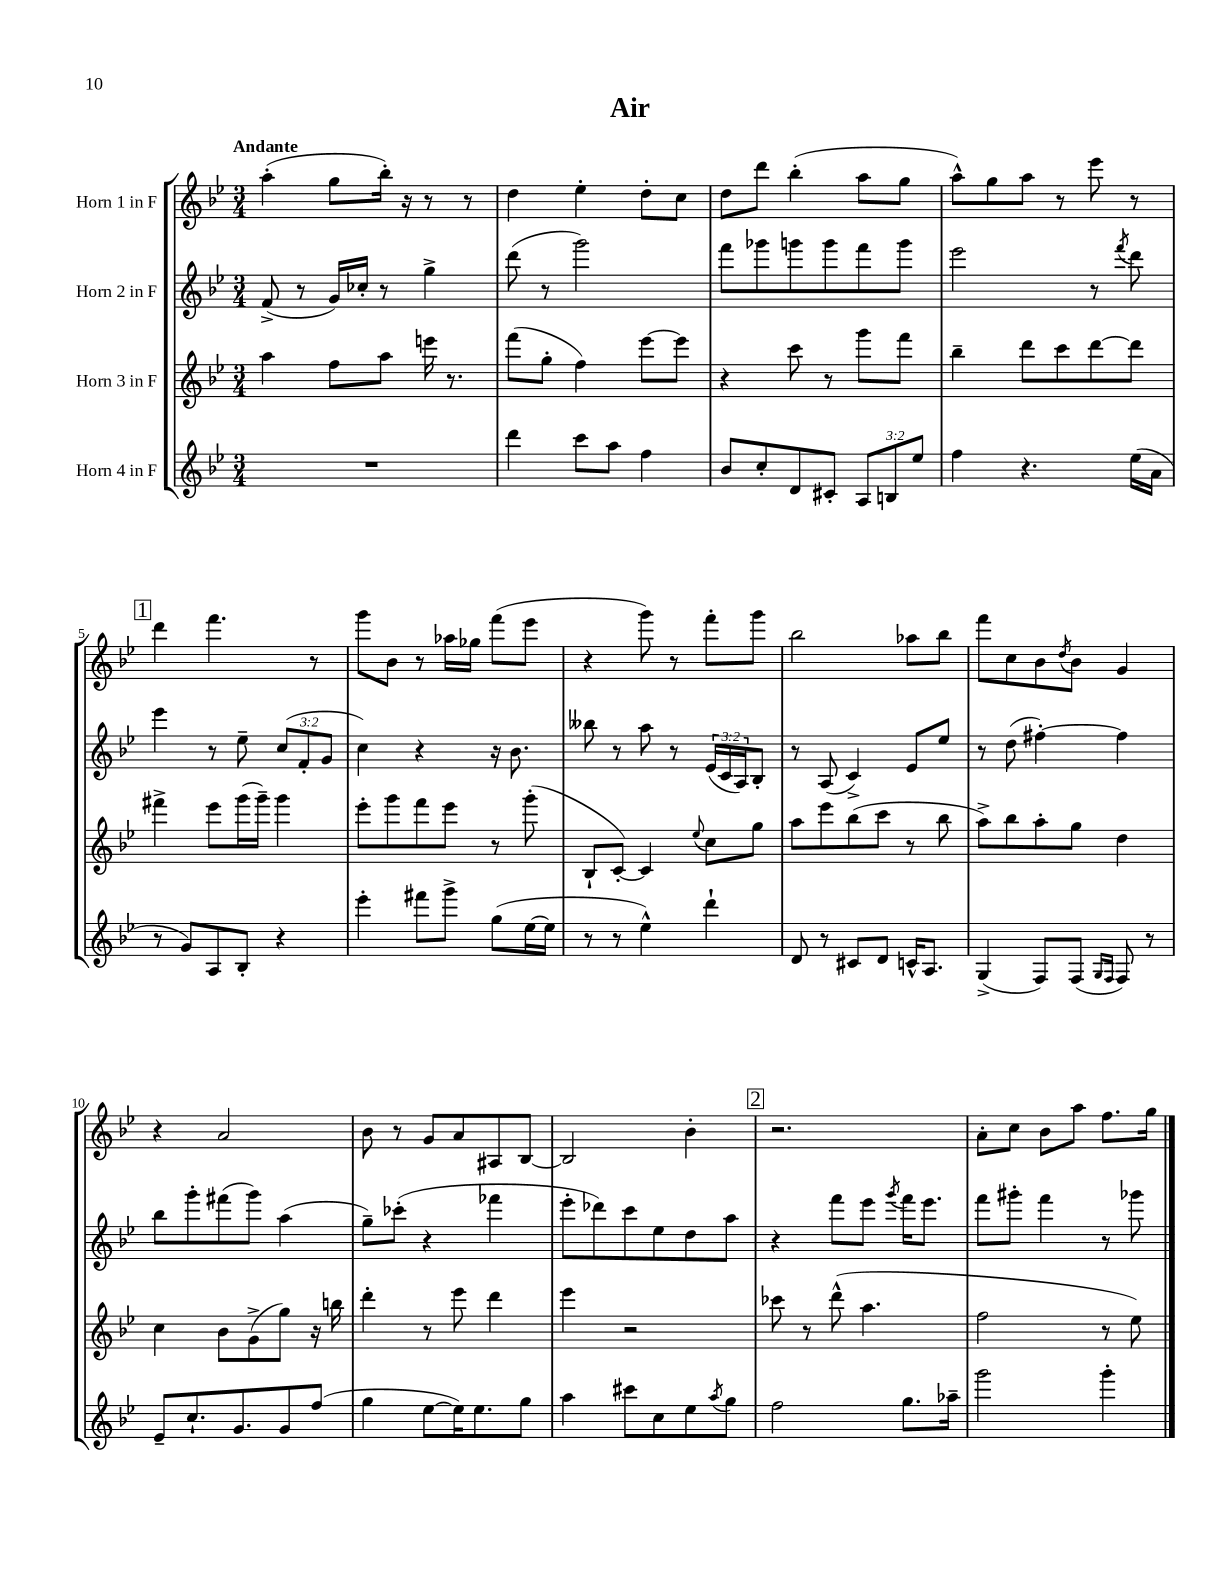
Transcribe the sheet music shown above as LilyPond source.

\header { title = "Air" }
<<
\new StaffGroup <<
\new Staff = "s0" \with { instrumentName = "Horn 1 in F" } {
    \clef treble \key bes \major \numericTimeSignature \time 3/4 \tempo "Andante"
    a''4-.( g''8 bes''16-.) r16 r8 r8 |
    d''4 ees''4-. d''8-. c''8 |
    d''8 d'''8 bes''4-.( a''8 g''8 |
    a''8-^) g''8 a''8 r8 ees'''8 r8 |
    \mark \markup { \box "1" } d'''4 f'''4. r8 |
    g'''8 bes'8 r8 aes''16 ges''16 f'''8( ees'''8 |
    r4 g'''8) r8 f'''8-. g'''8 |
    bes''2 aes''8 bes''8 |
    f'''8 c''8 bes'8 \acciaccatura { d''8 } bes'8 g'4 |
    r4 a'2 |
    bes'8 r8 g'8 a'8 ais8 bes8~ |
    bes2 bes'4-. |
    \mark \markup { \box "2" } r2. |
    a'8-. c''8 bes'8 a''8 f''8. g''16 \bar "|." |
}
\new Staff = "s1" \with { instrumentName = "Horn 2 in F" } {
    \clef treble \key bes \major \numericTimeSignature \time 3/4 \override Staff.TupletNumber.text = #tuplet-number::calc-fraction-text
    f'8->( r8 g'16) ces''16-. r8 g''4-> |
    d'''8( r8 g'''2) |
    f'''8 ges'''8 g'''8 g'''8 f'''8 g'''8 |
    ees'''2 r8 \acciaccatura { f'''8 } d'''8 |
    \mark \markup { \box "1" } ees'''4 r8 ees''8-- \tuplet 3/2 { c''8( f'8-. g'8 } |
    c''4) r4 r16 bes'8. |
    beses''8 r8 a''8 r8 \tuplet 3/2 { ees'16( c'16 a16) } bes8-. |
    r8 a8( c'4->) ees'8 ees''8 |
    r8 d''8( fis''4~-.) fis''4 |
    bes''8 g'''8-. fis'''8( g'''8) a''4( |
    g''8--) ces'''8-.( r4 fes'''4 |
    ees'''8-. des'''8) c'''8 ees''8 d''8 a''8 |
    \mark \markup { \box "2" } r4 f'''8 ees'''8 \acciaccatura { g'''8 } f'''16 ees'''8. |
    f'''8 gis'''8-. f'''4 r8 ges'''8 \bar "|." |
}
\new Staff = "s2" \with { instrumentName = "Horn 3 in F" } {
    \clef treble \key bes \major \numericTimeSignature \time 3/4
    a''4 f''8 a''8 e'''16 r8. |
    f'''8( g''8-. f''4) ees'''8~ ees'''8 |
    r4 c'''8 r8 g'''8 f'''8 |
    bes''4-- d'''8 c'''8 d'''8~ d'''8 |
    \mark \markup { \box "1" } fis'''4-> ees'''8 g'''16( g'''16--) g'''4 |
    ees'''8-. g'''8 f'''8 ees'''8 r8 g'''8-.( |
    bes8-! c'8~-.) c'4 \appoggiatura { ees''8 } c''8 g''8 |
    a''8 ees'''8 bes''8( c'''8 r8 bes''8 |
    a''8->) bes''8 a''8-. g''8 d''4 |
    c''4 bes'8 g'8->( g''8) r16 b''16 |
    d'''4-. r8 ees'''8 d'''4 |
    ees'''4 r2 |
    \mark \markup { \box "2" } ces'''8 r8 d'''8-^( a''4. |
    f''2 r8 ees''8) \bar "|." |
}
\new Staff = "s3" \with { instrumentName = "Horn 4 in F" } {
    \clef treble \key bes \major \numericTimeSignature \time 3/4 \override Staff.TupletNumber.text = #tuplet-number::calc-fraction-text
    R2. |
    d'''4 c'''8 a''8 f''4 |
    bes'8 c''8-. d'8 cis'8-. \tuplet 3/2 { a8 b8 ees''8 } |
    f''4 r4. ees''16( a'16 |
    \mark \markup { \box "1" } r8 g'8) a8 bes8-. r4 |
    ees'''4-. fis'''8 g'''8-> g''8( ees''16~ ees''16 |
    r8 r8 ees''4-^) d'''4-! |
    d'8 r8 cis'8 d'8 c'16-^ a8. |
    g4->( f8) f8( \grace { g16 f16 } f8) r8 |
    ees'8-- c''8.-! g'8. g'8 f''8( |
    g''4 ees''8~ ees''16) ees''8. g''8 |
    a''4 cis'''8 c''8 ees''8 \acciaccatura { a''8 } g''8 |
    \mark \markup { \box "2" } f''2 g''8. aes''16-- |
    g'''2 g'''4-. \bar "|." |
}
>>
>>
